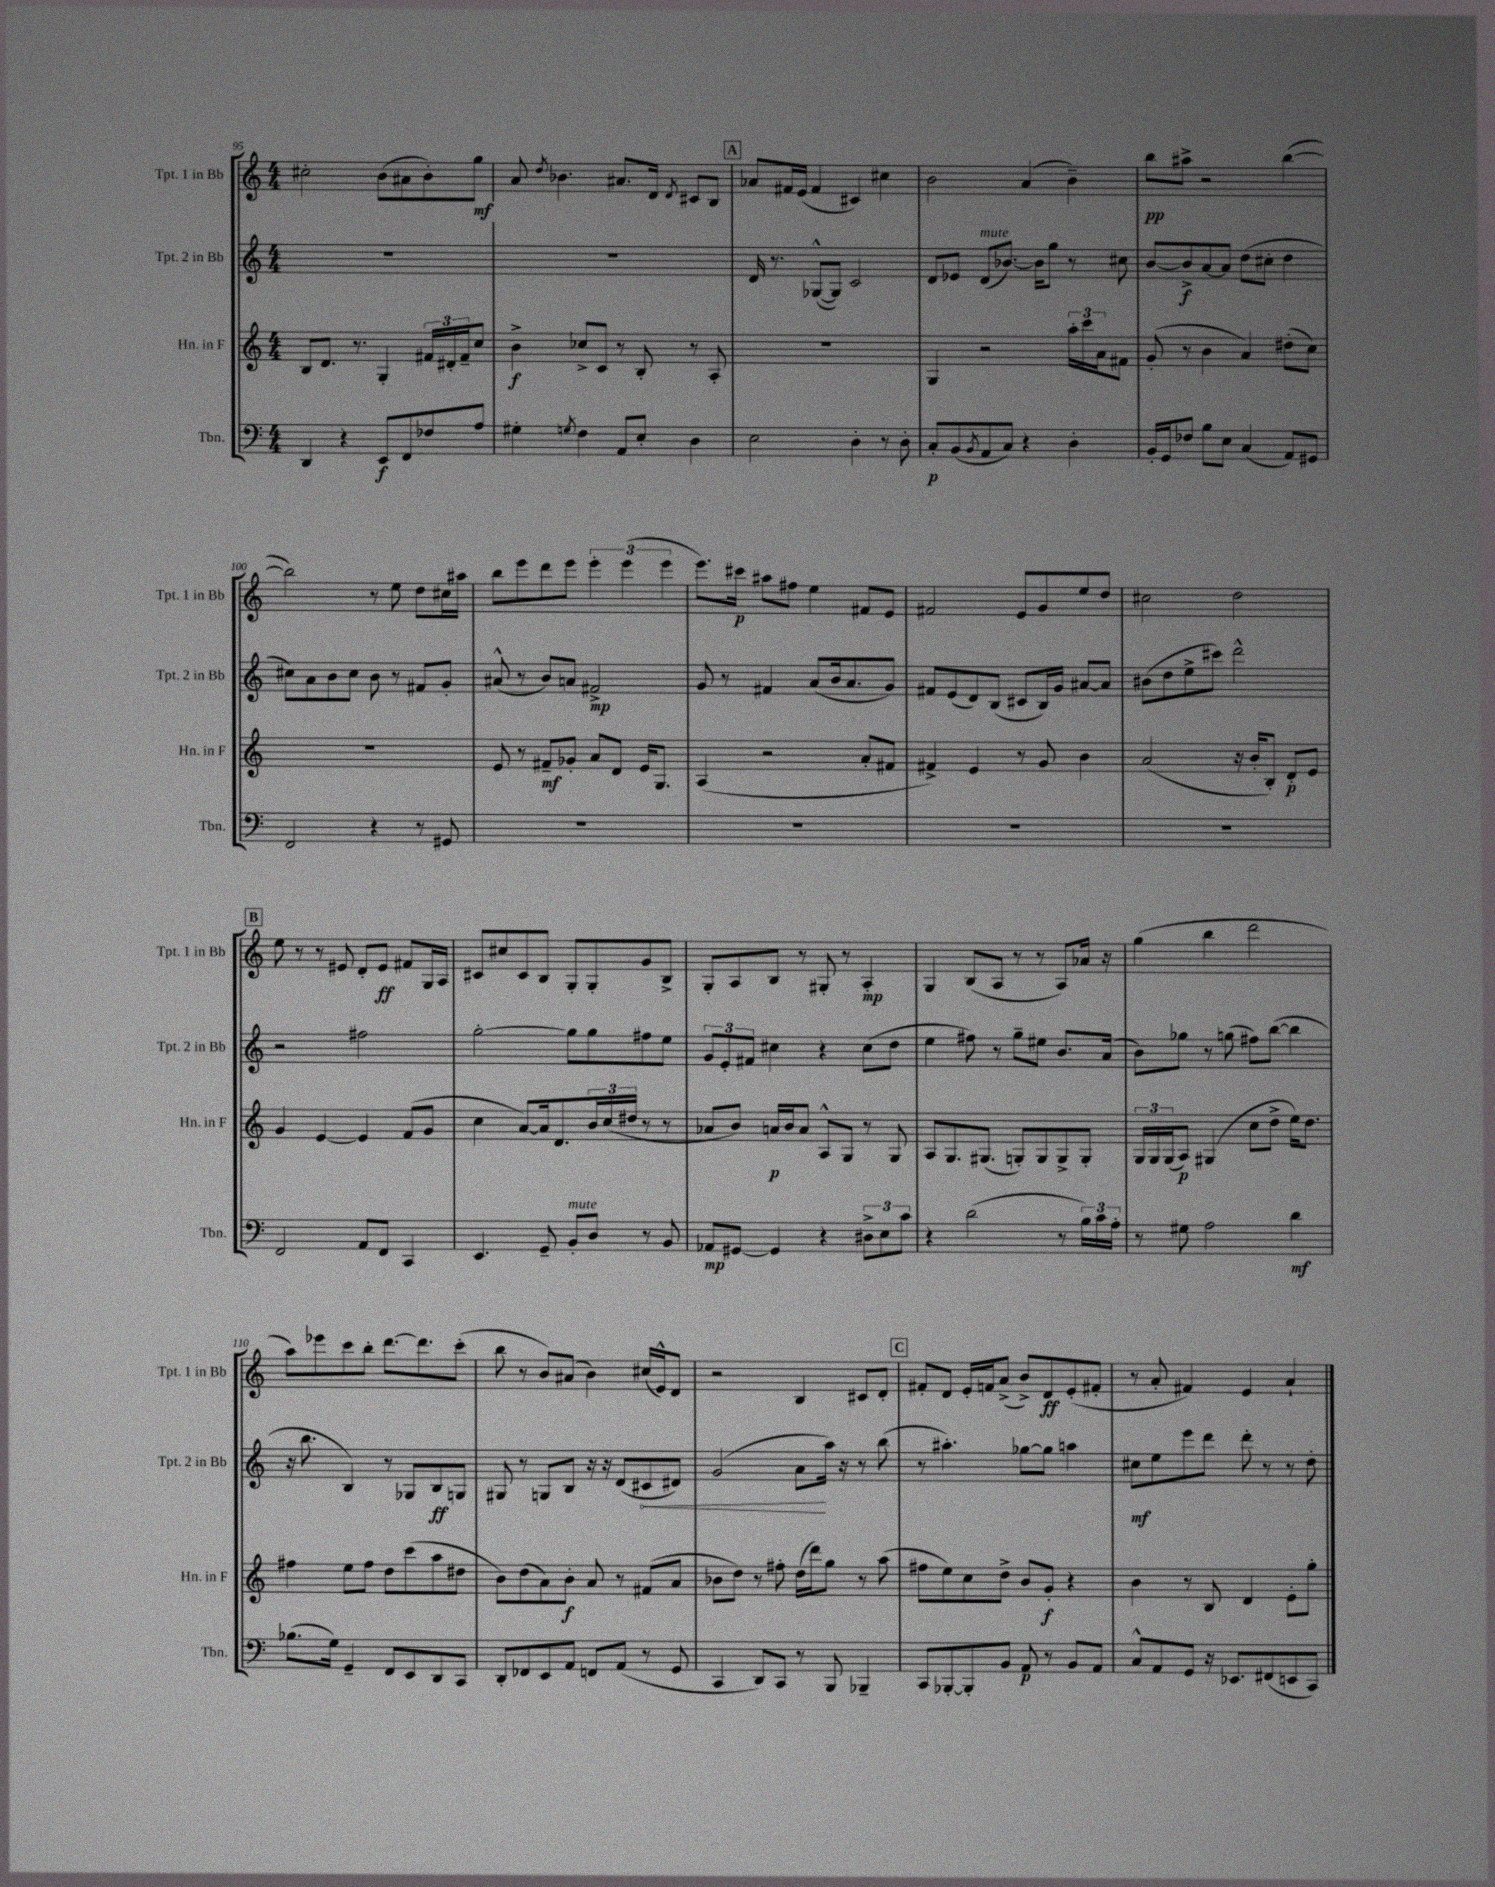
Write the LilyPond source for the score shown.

<<
\new StaffGroup <<
\new Staff = "s0" \with { instrumentName = "Tpt. 1 in Bb" shortInstrumentName = "Tpt. 1 in Bb" } {
    \clef treble \key c \major \numericTimeSignature \time 4/4
    cis''2-. b'8( ais'8 b'8-.) g''8\mf |
    a'8 \acciaccatura { d''8 } bes'4. ais'8. d'16 \acciaccatura { d'8 } cis'8 b8 |
    \mark \markup { \box "A" } aes'8 fis'16 e'16( fis'4 cis'4) cis''4 |
    b'2 a'4( b'4--) |
    b''8\pp ais''8-> r2 b''4~( |
    b''2) r8 e''8 d''8 cis''16 ais''16 |
    b''8 e'''8 d'''8 e'''8 \tuplet 3/2 { e'''4-. e'''4( e'''4 } |
    e'''8.) cis'''16\p ais''8 fis''8 e''4 fis'8 e'8 |
    fis'2 e'8 g'8 e''8 d''8 |
    cis''2 d''2 |
    \mark \markup { \box "B" } e''8 r8 r8 eis'8 d'8-. eis'8\ff fis'8 g16 a16 |
    cis'8 cis''8 cis'8 b8 g8-. g8-. g'8 b8-> |
    g8-. a8 b8 r8 gis8-. r8 a4-.\mp |
    g4 b8( a8 r8 r8 a8) aes'16 r16 |
    g''4( b''4 d'''2 |
    a''8) ees'''8 c'''8 b''8-. d'''8.~ d'''8. c'''8-.( |
    b''8 r8 b'8) ais'8( b'4) cis''16( e'16-^) d'8 |
    r2 b4 cis'8 d'8-. |
    \mark \markup { \box "C" } fis'8-. d'8 e'16-. f'16 a'8->( b'8->) d'8\ff e'8-.( fis'8-. |
    r8 a'8-. fis'4) e'4 a'4-! \bar "|." |
}
\new Staff = "s1" \with { instrumentName = "Tpt. 2 in Bb" shortInstrumentName = "Tpt. 2 in Bb" } {
    \clef treble \key c \major \numericTimeSignature \time 4/4
    R1 |
    R1 |
    \mark \markup { \box "A" } d'16 r8. ges8~-^( ges8) c'2 |
    d'8 ees'8 d'8^\markup { \italic "mute" }( bes'8.~) bes'16 g''8 r8 cis''8 |
    b'8~ b'8->\f a'8~ a'8 d''8( cis''8-. d''4 |
    cis''8) a'8 b'8 cis''8 b'8 r8 fis'8 g'8-. |
    ais'8-^( r8 b'8) a'8 fis'2->\mp |
    g'8 r8 fis'4 a'8( b'16 a'8. g'8) |
    fis'8 e'8( d'8) b8( cis'8 b16) g'16 ais'8~ ais'8 |
    bis'8( d''8 e''8-> cis'''8) d'''2-^ |
    \mark \markup { \box "B" } r2 fis''2 |
    g''2~-. g''8 g''8 fis''8 e''8 |
    \tuplet 3/2 { g'8 e'8-. fis'8 } cis''4 r4 cis''8( d''8 |
    e''4 fis''8) r8 g''8-- eis''8 b'8. a'16( |
    b'8) ges''8 r8 g''8( fis''8) b''8~( b''4 |
    r16 b''8. b4) r8 ges8 b8\ff g8 |
    gis8 r8 g8 b8 r16 r16 d'8( \once \override Hairpin.circled-tip = ##t cis'8\< dis'8) |
    g'2( a'8\! a''16) r16 r8 b''8( |
    \mark \markup { \box "C" } r8 ais''4.-.) ges''8~ ges''8 a''4 |
    cis''8\mf e''8 e'''8 d'''8 d'''8-. r8 r8 d''8-. \bar "|." |
}
\new Staff = "s2" \with { instrumentName = "Hn. in F" shortInstrumentName = "Hn. in F" } {
    \clef treble \key c \major \numericTimeSignature \time 4/4
    b8 d'8. r8. g4-. \tuplet 3/2 { fis'16 dis'16-. fis'16-- } c''8 |
    b'4->\f ces''8-> c'8 r8 b8-. r8 a8-. |
    \mark \markup { \box "A" } R1 |
    g4 r2 \tuplet 3/2 { a''16-. c'''16 a'16 } fis'8 |
    g'8-.( r8 b'4 a'4) dis''8-.( c''8) |
    r1 |
    e'8 r8 fis'8--\mf ges'8-. a'8 d'8 e'16 g8. |
    a4( r2 a'8-. fis'8 |
    fis'4->) e'4 r8 g'8 b'4 |
    a'2( r16 b'16-. b8-.) d'8-.\p e'8 |
    \mark \markup { \box "B" } g'4 e'4~ e'4 f'8( g'8 |
    c''4 a'8~) a'16 d'8. \tuplet 3/2 { b'16 c''16( dis''16 } r8 r8 |
    aes'8 b'8) a'16\p b'16 a'8 a8-^ g8 r8 g8 |
    a8 g8. gis8.( g8-.) g8 g8-> g8-. |
    \tuplet 3/2 { g16 g16 g16( } a8\p) gis4( c''8 d''8-> e''16) d''8. |
    fis''4 e''8 fis''8 d''8 c'''8( a''8 dis''8 |
    b'8) d''8( a'8) b'8-.\f a'8 r8 fis'8( a'8 |
    bes'8 d''8) r8 fis''8-. d''16( d'''16) g''8 r8 a''8( |
    \mark \markup { \box "C" } fis''8 e''8) c''8 d''8-> b'8 g'8-.\f r4 |
    b'4 r8 b8 d'4 e'8-. g''8-. \bar "|." |
}
\new Staff = "s3" \with { instrumentName = "Tbn." shortInstrumentName = "Tbn." } {
    \clef bass \key c \major \numericTimeSignature \time 4/4
    d,4 r4 e,8\f f,8 fes8 a8 |
    gis4-. \acciaccatura { g8 } f4 a,8 e8-. d4 |
    \mark \markup { \box "A" } e2 d4-. r8 d8-. |
    c8-.\p b,8( \acciaccatura { b,8 } a,8 c8) r4 d4-. |
    b,16-. g,16 fes8 b8 e8 c4( a,8) gis,8 |
    f,2 r4 r8 gis,8 |
    R1 |
    R1 |
    R1 |
    R1 |
    \mark \markup { \box "B" } f,2 a,8 f,8 c,4 |
    e,4. g,8-- b,8-.^\markup { \italic "mute" } d8 r8 b,8 |
    aes,8\mp gis,8~ gis,4 r4 \tuplet 3/2 { dis8-> e8 c'8 } |
    r4 d'2( r8 \tuplet 3/2 { b16) c'16 a16-. } |
    r8 gis8 a2 d'4\mf |
    bes8.( g16) g,4-- f,8 e,8 d,8 c,8 |
    d,8-. fes,8 e,8 a,8 f,8 a,8( r8 g,8 |
    c,4 d,8) c,8 r8 b,,8 bes,,4-- |
    \mark \markup { \box "C" } c,8 bes,,8~-. bes,,8-. b,8 a,8\p r8 b,8 a,8 |
    c8-^ a,8 g,8 r16 ees,8. fis,8( e,8 c,8) \bar "|." |
}
>>
>>
\layout { \context { \Score currentBarNumber = #95 } }
